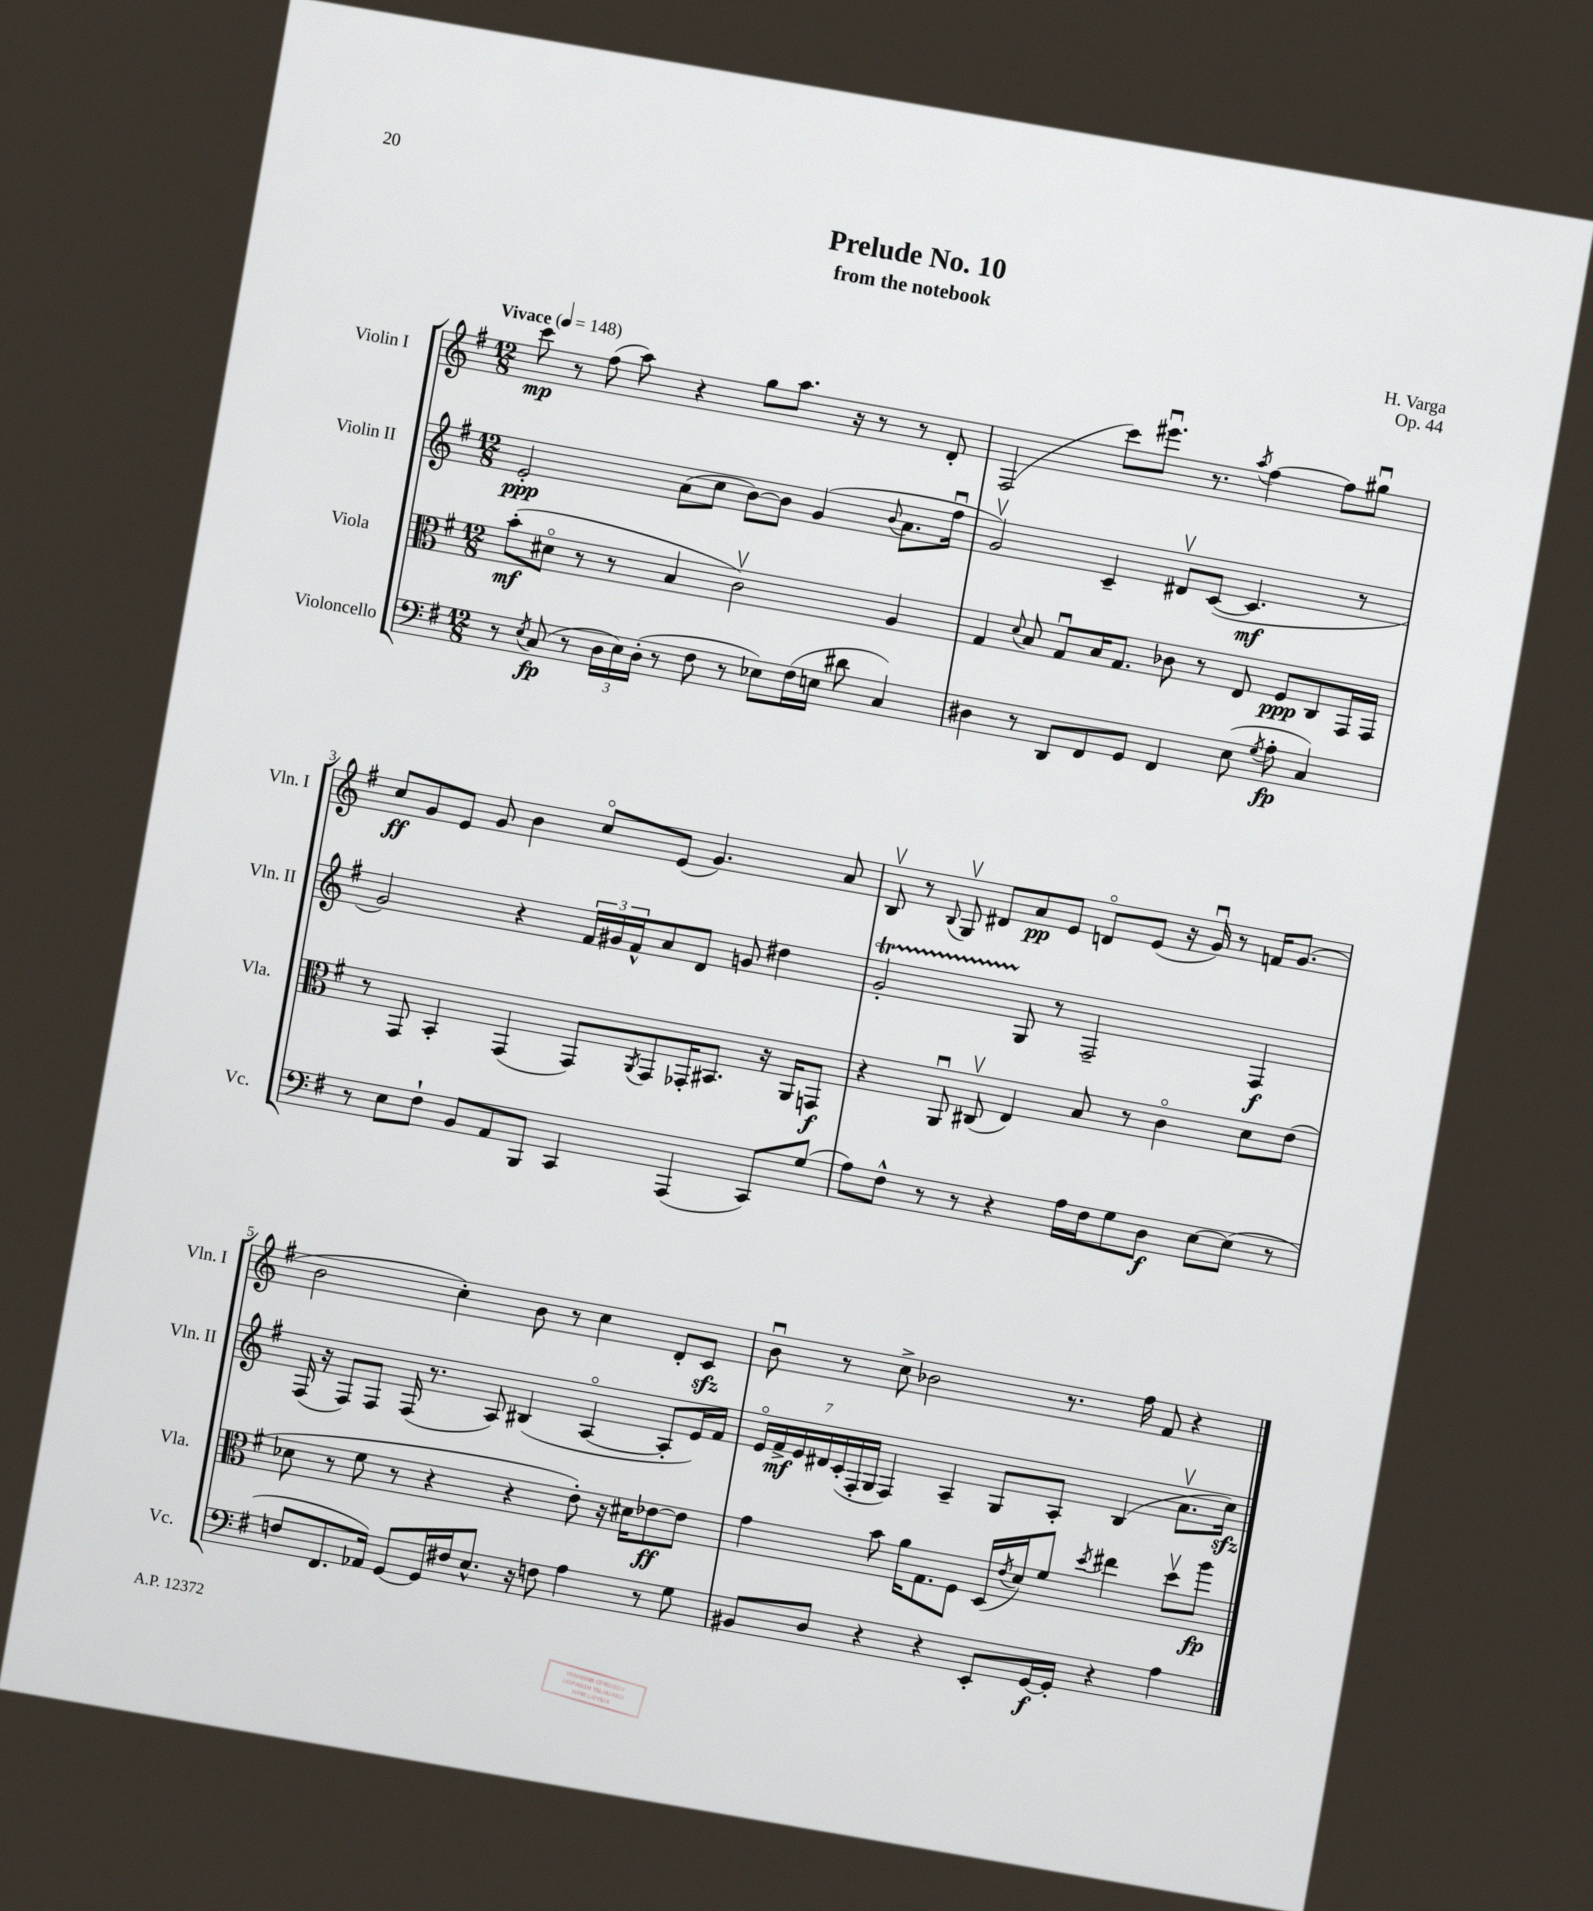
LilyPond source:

\header { title = "Prelude No. 10" composer = "H. Varga" subtitle = "from the notebook" opus = "Op. 44" }
<<
\new StaffGroup <<
\new Staff = "s0" \with { instrumentName = "Violin I" shortInstrumentName = "Vln. I" } {
    \clef treble \key g \major \numericTimeSignature \time 12/8 \tempo "Vivace" 4 = 148
    c'''8\mp r8 fis''8( a''8) r4 g''8 a''8. r16 r8 r8 d'8-. |
    fis2( c'''8) eis'''8.\downbow r8. \acciaccatura { a''8 } fis''4~ fis''8 gis''8\downbow |
    c''8\ff g'8 e'8 g'8 b'4 c''8\flageolet e'8( g'4.) a'8 |
    b8\upbow r8 \appoggiatura { b8 } g8\upbow dis'8 a'8\pp e'8 d'8\flageolet e'8( r16 g'16\downbow) r8 f'16 g'8.( |
    b'2 c''4-.) b'8 r8 c''4 d'8-. c'8\sfz |
    b'8\downbow r8 c''8-> bes'2 r8. fis''16 fis'8 r4 \bar "|." |
}
\new Staff = "s1" \with { instrumentName = "Violin II" shortInstrumentName = "Vln. II" } {
    \clef treble \key g \major \numericTimeSignature \time 12/8
    e'2-.\ppp a'8( c''8 b'8~) b'8 g'4( \appoggiatura { b'8 } a'8. fis''16\downbow |
    g'2\upbow) c'4-- dis'8\upbow c'8~( c'4.\mf r8 |
    g'2) r4 \tuplet 3/2 { fis'16 gis'16 fis'16-^ } a'8 d'8 g'8 dis''4 |
    g'2-.\startTrillSpan g8\stopTrillSpan r8 fis2-- fis4\f |
    fis16( r16 fis8) fis8 fis16( r8. a8) bis4( a4~\flageolet a8-. e'16) fis'16 |
    \tuplet 7/4 { e'16\flageolet fis'16->\mf e'16 dis'16 c'16-.( fis16-. g16 } fis4) a4-- g8 a8-. b4( a'8.\upbow c''16\sfz) \bar "|." |
}
\new Staff = "s2" \with { instrumentName = "Viola" shortInstrumentName = "Vla." } {
    \clef alto \key g \major \numericTimeSignature \time 12/8
    b'8-.\mf( dis'8\flageolet r8 r8 b4 c'2\upbow) a4 |
    g4 \appoggiatura { d'8 } b8 g8\downbow b16 g8. ces'8 r8 e8 fis8\ppp c8 g,16 g,16 |
    r8 g,8 b,4-. g,4( g,8) \acciaccatura { a,8 } g,8 ges,16-. bis,8. r16 a,16 g,8\f |
    r4 a,8\downbow cis8\upbow( e4) b8 r8 c'4\flageolet d'8 e'8( |
    des'8 r8 fis'8 r8 r4 r4 e'8-.) r16 dis'16 ees'8~\ff ees'8 |
    g'4 b'8 a'16 g8. fis8 d16( \acciaccatura { e'8 } d'16) fis'8 \acciaccatura { d''8 } eis''4 d''8\upbow a''8\fp \bar "|." |
}
\new Staff = "s3" \with { instrumentName = "Violoncello" shortInstrumentName = "Vc." } {
    \clef bass \key g \major \numericTimeSignature \time 12/8
    r8 \acciaccatura { e8 } c8\fp( r8 \tuplet 3/2 { d16 e16) d16-.( } r8 fis8 r8 ees8) fis16( e16 dis'8 c4) |
    dis4 r8 d,8 fis,8 g,8 fis,4 e8( \acciaccatura { g8 } a8-.\fp c4) |
    r8 e8 fis8-! b,8 a,8 b,,8 c,4 a,,4( c,8) g8( |
    a8) fis8-^ r8 r8 r4 a16 fis16 g8 d8\f e8~ e8( r8 |
    f8 fis,8. aes,16) g,8~ g,16 fis16 e8.-^ r16 f8 a4 r8 g8 |
    bis,8 d8 r4 r4 e,8-. g,16~\f g,16-. r4 a4 \bar "|." |
}
>>
>>
